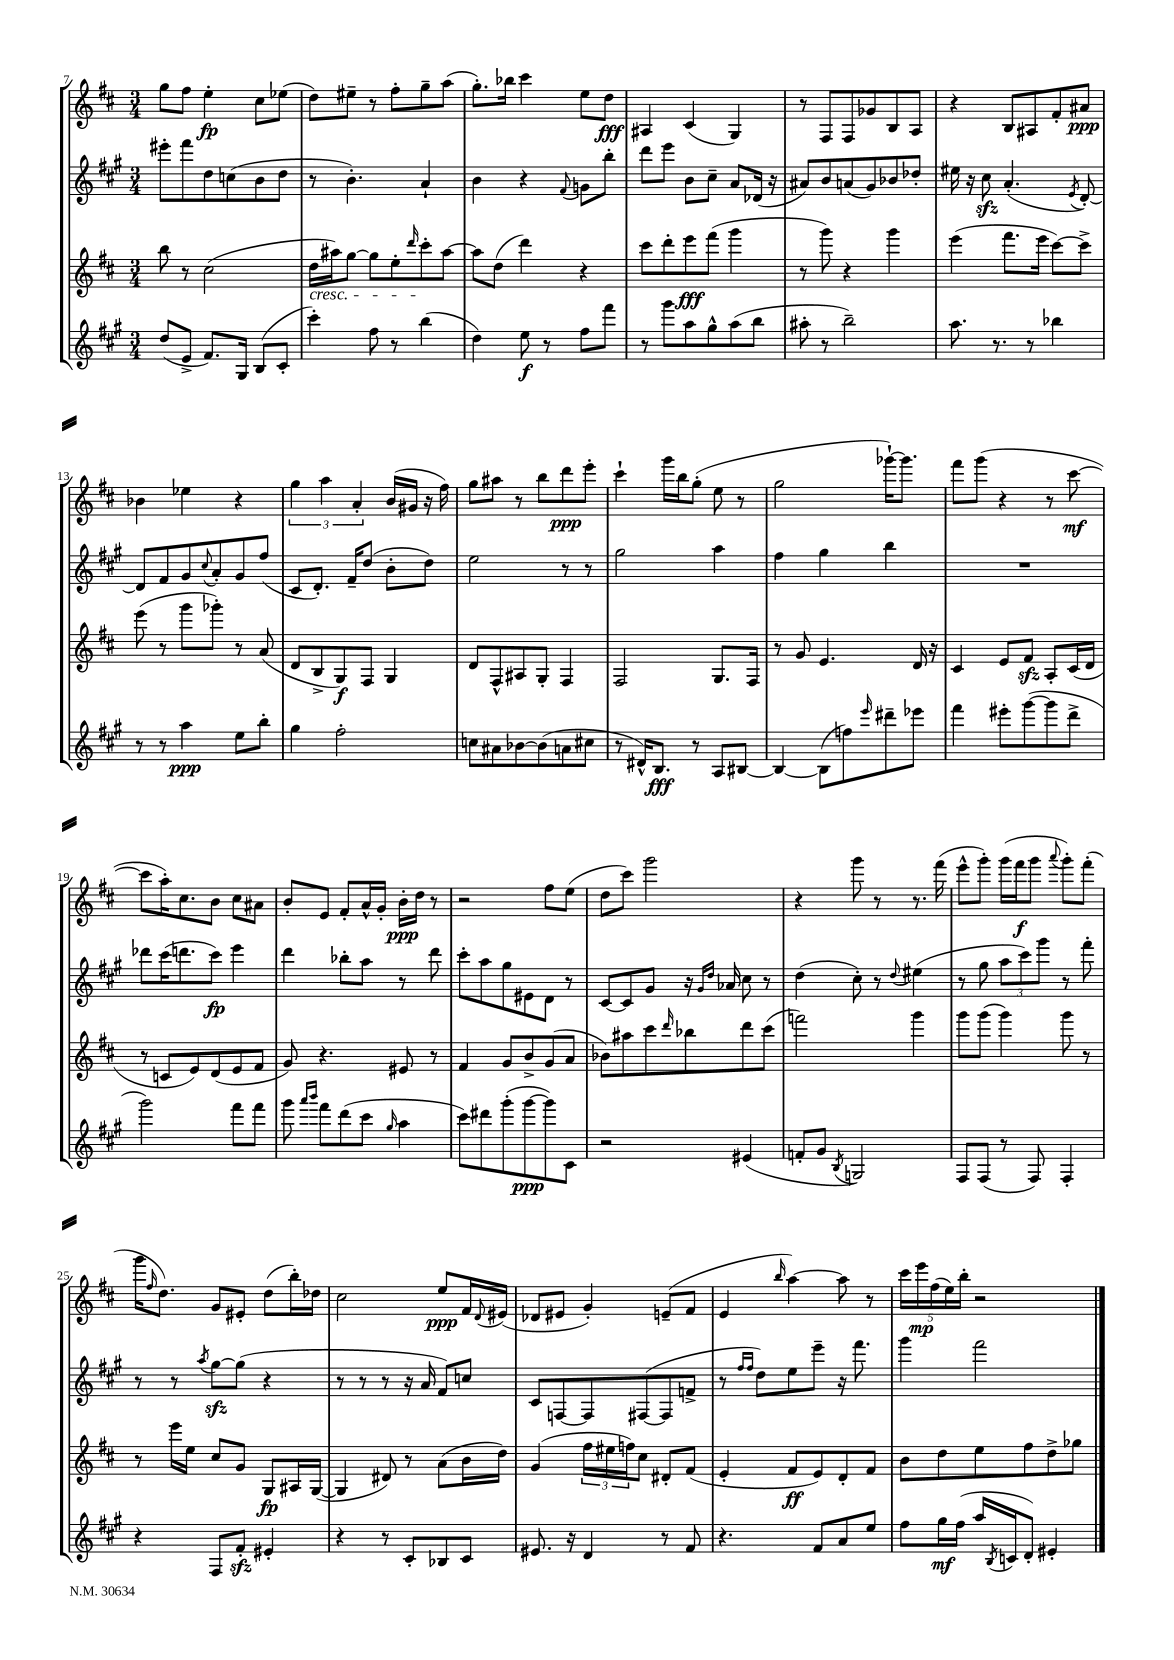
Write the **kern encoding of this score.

**kern	**kern	**kern	**kern
*staff4	*staff3	*staff2	*staff1
*clefG2	*clefG2	*clefG2	*clefG2
*k[f#c#g#]	*k[f#c#]	*k[f#c#g#]	*k[f#c#]
*M3/4	*M3/4	*M3/4	*M3/4
(8dd	8bb	8eee#'	8gg
8e^	8r	8fff#	8ff#
8.f#)	(2cc#	8dd	4ee'
.	.	(8cc	.
16G#	.	.	.
(8B	.	8b	8cc#
8c#'	.	8dd	(8ee-
=	=	=	=
4ccc#')	16dd	8r	8dd)
.	16aa#)	.	.
.	[8gg	4.b')	8ee#~
8ff#	8gg]	.	8r
8r	8ee'	.	8ff#'
.	16qqddd	.	.
(4bb	8ccc#'	4a`	8gg~
.	[8aa#	.	(8aa
=	=	=	=
4dd)	8aa#]	4b	8.gg')
.	(8dd	.	.
.	.	.	16bb-
8ee	4ddd)	4r	4ccc#
8r	.	.	.
.	.	8qqf#	.
8ff#	4r	8g	8ee
8fff#	.	8bb'	8dd
=	=	=	=
8r	8ccc#	8ddd	4A#
8ggg#	8ddd'	8eee	.
8aa	8eee	8b	(4c#
8gg#^^	(8fff#	8cc#~	.
(8aa	4ggg	8a	4G)
8bb	.	(16d-	.
.	.	16r	.
=	=	=	=
8aa#'	8r	8a#)	8r
8r	8ggg)	8b	8F#
2bb~)	4r	(8a	8F#
.	.	8g#)	8g-
.	4ggg	8b-	8B
.	.	8dd-'	8A
=	=	=	=
8.aa	(4eee	16ee#	4r
.	.	16r	.
.	.	8cc#	.
8.r	.	.	.
.	8.fff#	(4.a'	8B
8r	.	.	8A#
.	16eee	.	.
4bb-	[8ccc#)	.	8f#'
.	.	8qe	.
.	8ccc#^]	[8d')	8a#
=	=	=	=
8r	(8eee	8d]	4b-
8r	8r	8f#	.
4aa	8ggg	8g#	4ee-
.	.	8qqcc#	.
.	8ggg-')	8a'	.
8ee	8r	8g#	4r
8bb'	(8a	(8ff#	.
=	=	=	=
4gg#	8d	8c#	6gg
.	8B^	8.d')	.
.	.	.	6aa
2ff#'	8G)	.	.
.	.	16f#~	.
.	.	.	6a'
.	8F#	(8dd	.
.	4G	8b'	(16b
.	.	.	16g#
.	.	8dd)	16r
.	.	.	16ff#)
=	=	=	=
8cc	8d	2ee	8gg
8a#	8F#^^	.	8aa#
[8b-	8A#	.	8r
(8b-]	8G'	.	8bb
8a	4F#	8r	8ddd
8cc#	.	8r	8eee'
=	=	=	=
8r	2F#	2gg#	4ccc#`
16d#^^)	.	.	.
8.B	.	.	.
.	.	.	16ggg
.	.	.	16bb
8r	.	.	(8gg'
8A	8.G	4aa	8ee
[8B#	.	.	8r
.	16F#	.	.
=	=	=	=
4B#_	8r	4ff#	2gg
.	8g	.	.
(8B#]	4.e	4gg#	.
8ff)	.	.	.
16qqeee	.	.	.
8ddd#~	.	4bb	[16ggg-`)
.	.	.	8.ggg-]
8eee-	16d	.	.
.	16r	.	.
=	=	=	=
4fff#	4c#	2.r	8fff#
.	.	.	(8ggg
8eee#'	8e	.	4r
([8ggg#	8f#	.	.
8ggg#]	8A'	.	8r
8ddd^	(16c#	.	[8ccc#
.	16d	.	.
=	=	=	=
2ggg#)	8r	8ddd-	8ccc#]
.	8c	(16ccc#	16aa')
.	.	8.ddd	8.cc#
.	8e)	.	.
.	(8d	8ccc#)	8b
8fff#	8e	4eee	8cc#
8fff#	8f#	.	8a#
=	=	=	=
8ggg#	8g)	4ddd	8b'
16qqaaa	.	.	.
16qqbbb	.	.	.
8fff#	4.r	.	8e
(8ddd	.	8bb-'	8f#'
8ccc#	.	8aa	16a^^
.	.	.	16g'
16qqgg#	.	.	.
4aa	8e#	8r	16b'
.	.	.	16dd
.	8r	8ddd	8r
=	=	=	=
8ccc#)	4f#	8ccc#'	2r
8ddd#	.	8aa	.
(8ggg#'	8g	8gg#	.
[8ggg#	8b^	8e#	.
8ggg#])	(8g	8d	8ff#
8c#	8a	8r	(8ee
=	=	=	=
2r	8b-)	[8c#	8dd
.	8aa#	8c#]	8ccc#)
.	8ccc#	8g#	2ggg
.	16qqddd	.	.
.	8bb-	16r	.
.	.	16qqg#	.
.	.	16qqdd	.
.	.	16a-	.
(4e#	8ddd	8cc#	.
.	(8ccc#	8r	.
=	=	=	=
8f'	2fff)	(4dd	4r
8g#	.	.	.
8qB	.	.	.
2G)	.	8cc#')	8ggg
.	.	8r	8r
.	.	8qqdd	.
.	4ggg	(4ee#	8.r
.	.	.	(16fff#
=	=	=	=
8F#	8ggg	8r	8eee^^
(8F#	(8ggg	8gg#	8ggg')
8r	4ggg)	12aa	(16ggg
.	.	.	16fff#
.	.	12ccc#)	.
8F#)	.	.	8ggg
.	.	12ggg#	.
.	.	.	8qqaaa
4F#'	8ggg	8r	8ggg')
.	8r	8fff#'	(8fff#'
=	=	=	=
4r	8r	8r	16ggg
.	.	.	16qqff#
.	.	.	8.dd)
.	16eee	8r	.
.	16ee	.	.
.	.	8qaa	.
8F#	8cc#	[8gg#	8g
8f#'	8g	(8gg#]	8e#'
4e#'	8G	4r	(8dd
.	16A#	.	16bb')
.	([16G	.	16dd-
=	=	=	=
4r	4G]	8r	2cc#
.	.	8r	.
8r	8d#)	8r	.
8c#'	8r	16r	.
.	.	16a	.
8B-	(8a	8f#)	8ee
8c#	16b	8cc	16f#
.	.	.	8qqd
.	16dd)	.	(16e#
=	=	=	=
8.e#	(4g	8c#	8d-
.	.	[8F	8e#
16r	.	.	.
4d	24ff#	8F]	4g')
.	24ee#	.	.
.	24ff)	.	.
.	8cc#	([8F#	.
8r	8d#'	8F#]	(8e~
8f#	(8f#	8f^	8f#
=	=	=	=
4.r	4e'	8r	4e
.	.	16qqff#	.
.	.	16qqff#	.
.	.	8dd)	.
.	.	.	16qqbb
.	8f#	8ee	[4aa)
8f#	8e)	8eee~	.
8a	8d'	16r	8aa]
.	.	8.fff#	.
8ee	8f#	.	8r
=	=	=	=
8ff#	8b	4ggg#	20ccc#
.	.	.	20eee
.	.	.	(20ff#
16gg#	8dd	.	.
.	.	.	20ee)
(16ff#	.	.	.
.	.	.	20bb'
16aa	8ee	2fff#	2r
8qB	.	.	.
16c	.	.	.
8d')	8ff#	.	.
4e#'	8dd^	.	.
.	8gg-	.	.
==	==	==	==
*-	*-	*-	*-
